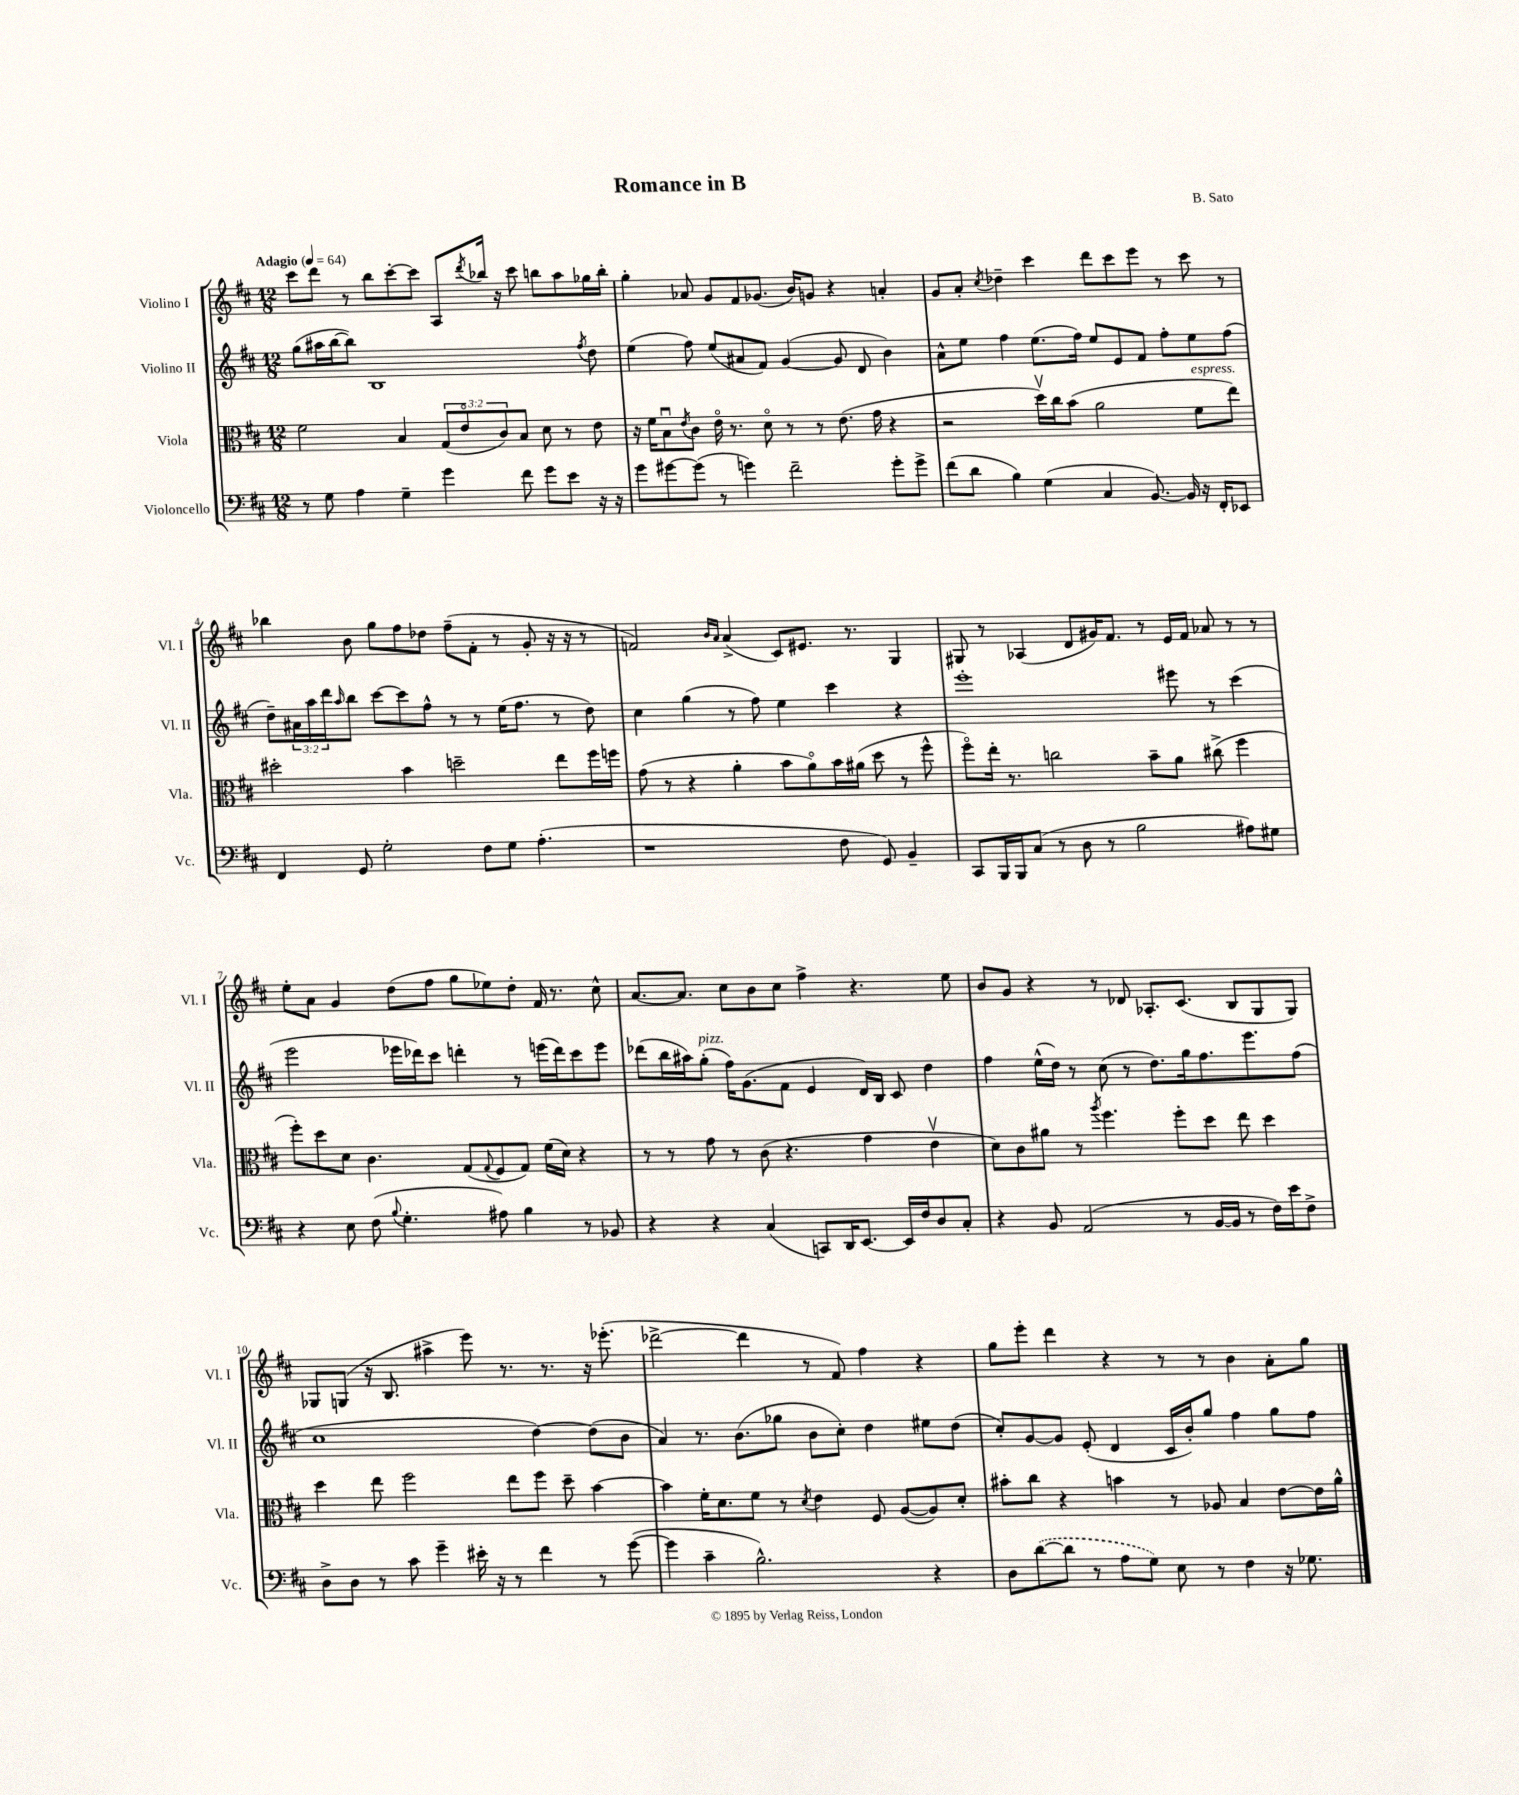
\header { title = "Romance in B" composer = "B. Sato" }
<<
\new StaffGroup <<
\new Staff = "s0" \with { instrumentName = "Violino I" shortInstrumentName = "Vl. I" } {
    \clef treble \key d \major \numericTimeSignature \time 12/8 \tempo "Adagio" 4 = 64
    cis'''8 d'''8 r8 b''8 cis'''8~-. cis'''8 a8 \acciaccatura { d'''8 } bes''16 r16 cis'''8 b''8 a''8 ges''16 b''16-. |
    g''4-. aes'8 g'8 fis'8 ges'8.( b'16) g'8 r4 a'4-. |
    g'8 a'8-. \acciaccatura { cis''8 } des''4-- cis'''4 d'''8 cis'''8 e'''8 r8 cis'''8 r8 |
    bes''4 b'8 g''8 fis''8 des''8 fis''8--( fis'8-. r8 g'8-. r16 r16 r8 |
    f'2) \grace { b'16 a'16 } a'4->( cis'8) eis'8. r8. g4 |
    gis8 r8 aes4( d'8 gis'16) fis'8. r8 e'16 fis'16 aes'8 r8 r8 |
    e''8-. a'8 g'4 d''8( fis''8 g''8 ees''8) d''8-. fis'16 r8. cis''8-^ |
    a'8.~ a'8. cis''8 b'8 cis''8 fis''4-> r4. e''8 |
    b'8 g'8 r4 r8 des'8 aes8.-. cis'8.( b8 g8 g8) |
    ges8 g8( r16 b8. ais''4-> e'''8) r8. r8. r16 ees'''8.-.( |
    des'''2~-> des'''4 r8 fis'8) fis''4 r4 |
    g''8 e'''8-. d'''4 r4 r8 r8 b'4 a'8-. g''8 \bar "|." |
}
\new Staff = "s1" \with { instrumentName = "Violino II" shortInstrumentName = "Vl. II" } {
    \clef treble \key d \major \numericTimeSignature \time 12/8 \override Staff.TupletNumber.text = #tuplet-number::calc-fraction-text
    g''8( ais''16 b''16~ b''8) b1 \acciaccatura { fis''8 } d''8 |
    e''4( fis''8) e''8( ais'8 fis'8) g'4~( g'8 d'8 b'4) |
    a'8-^ e''8 fis''4 e''8.( fis''16) e''8 e'8 fis'8 fis''8-. e''8 fis''8( |
    d''8--) \tuplet 3/2 { ais'16 a''16 d'''16 } \grace { a''16 } b''8 cis'''8~ cis'''8 fis''8-^ r8 r8 e''16( fis''8. r8 d''8) |
    cis''4 g''4( r8 fis''8) e''4 cis'''4 r4 |
    e'''1-. eis'''8 r8 cis'''4( |
    e'''2 ees'''16 des'''16) cis'''8 d'''4-. r8 e'''16( d'''16) cis'''8 e'''8 |
    des'''8( b''16 ais''16) g''8-.^\markup { \italic "pizz." }( fis''16) g'8.( fis'8 e'4 d'16) b16 cis'8 d''4 |
    fis''4 e''16-^( d''16) r8 cis''8( r8 d''8.) g''16 fis''8. e'''8. fis''8( |
    cis''1 d''4~) d''8( b'8 |
    a'4) r8. b'8.( ges''8 b'8 cis''8-.) d''4 eis''8 d''8( |
    cis''8-.) g'8~ g'8 e'8-.( d'4 cis'16 b'16-.) g''8 fis''4 g''8 fis''8 \bar "|." |
}
\new Staff = "s2" \with { instrumentName = "Viola" shortInstrumentName = "Vla." } {
    \clef alto \key d \major \numericTimeSignature \time 12/8 \override Staff.TupletNumber.text = #tuplet-number::calc-fraction-text
    fis'2 b4 \tuplet 3/2 { g8( e'8\flageolet cis'8) } b8 d'8 r8 e'8 |
    r16 fis'16 b8\downbow \acciaccatura { e'8 } cis'8 e'16\flageolet r8. d'8\flageolet r8 r8 e'8.( g'16 r4 |
    r2 d''16\upbow) cis''16 b'8( a'2 fis'8^\markup { \italic "espress." } e''8) |
    dis''2-. b'4 d''2-- e''8 fis''16 f''16 |
    g'8( r8 r4 a'4-. b'8 a'8\flageolet) b'16 ais'16( d''8 r8 fis''8-^ |
    fis''8\flageolet) e''16-. r8. c''2 b'8-- a'8 cis''8->( fis''4 |
    fis''8-.) d''8 d'8 cis'4. g8( \appoggiatura { g8 } fis8 g8) fis'16( d'16) r4 |
    r8 r8 g'8 r8 cis'8( r4. g'4 e'4\upbow |
    d'8) cis'8 ais'8 r8 \acciaccatura { a''8 } fis''4. fis''8-. d''8 e''8 d''4 |
    d''4 e''8 fis''2 e''8 fis''8 d''8-- b'4~ |
    b'4 fis'16-. d'8. fis'8 r8 \acciaccatura { d'8 } e'4 fis8 a8~( a8) d'8-. |
    bis'8-. cis''8 r4 b'4 r8 aes8 b4 e'8~ e'16 a'16-^ \bar "|." |
}
\new Staff = "s3" \with { instrumentName = "Violoncello" shortInstrumentName = "Vc." } {
    \clef bass \key d \major \numericTimeSignature \time 12/8
    r8 g8 a4 g4-- g'4 fis'8 g'8 e'8 r16 r16 |
    g'8 gis'8~ gis'8( r8 g'4) fis'2-- g'8-. g'8-> |
    fis'8( d'8 b4) g4( cis4 b,8.~) b,16 r16 fis,16-. ees,8 |
    fis,4 g,8 g2-. fis8 g8 a4.-.( |
    r1 fis8 g,8) b,4-- |
    cis,8 b,,16 b,,16 cis8( r8 d8 r8 b2 ais8) gis8 |
    r4 e8 fis8( \appoggiatura { b8 } g4.-. ais8) b4 r8 bes,8 |
    r4 r4 cis4( c,8) d,16 e,8.~ e,16 fis16 d8 cis8-. |
    r4 b,8 a,2( r8 b,16~ b,16 r8 fis16) e'16 fis8-> |
    d8-> d8 r8 cis'8 g'4-- eis'16-. r16 r8 fis'4 r8 g'8~( |
    g'4 cis'4-- b2.-^) r4 |
    d8 \once \slurDashed d'8~( d'8 r8 a8 g8) e8 r8 fis4 r16 ges8. \bar "|." |
}
>>
>>
